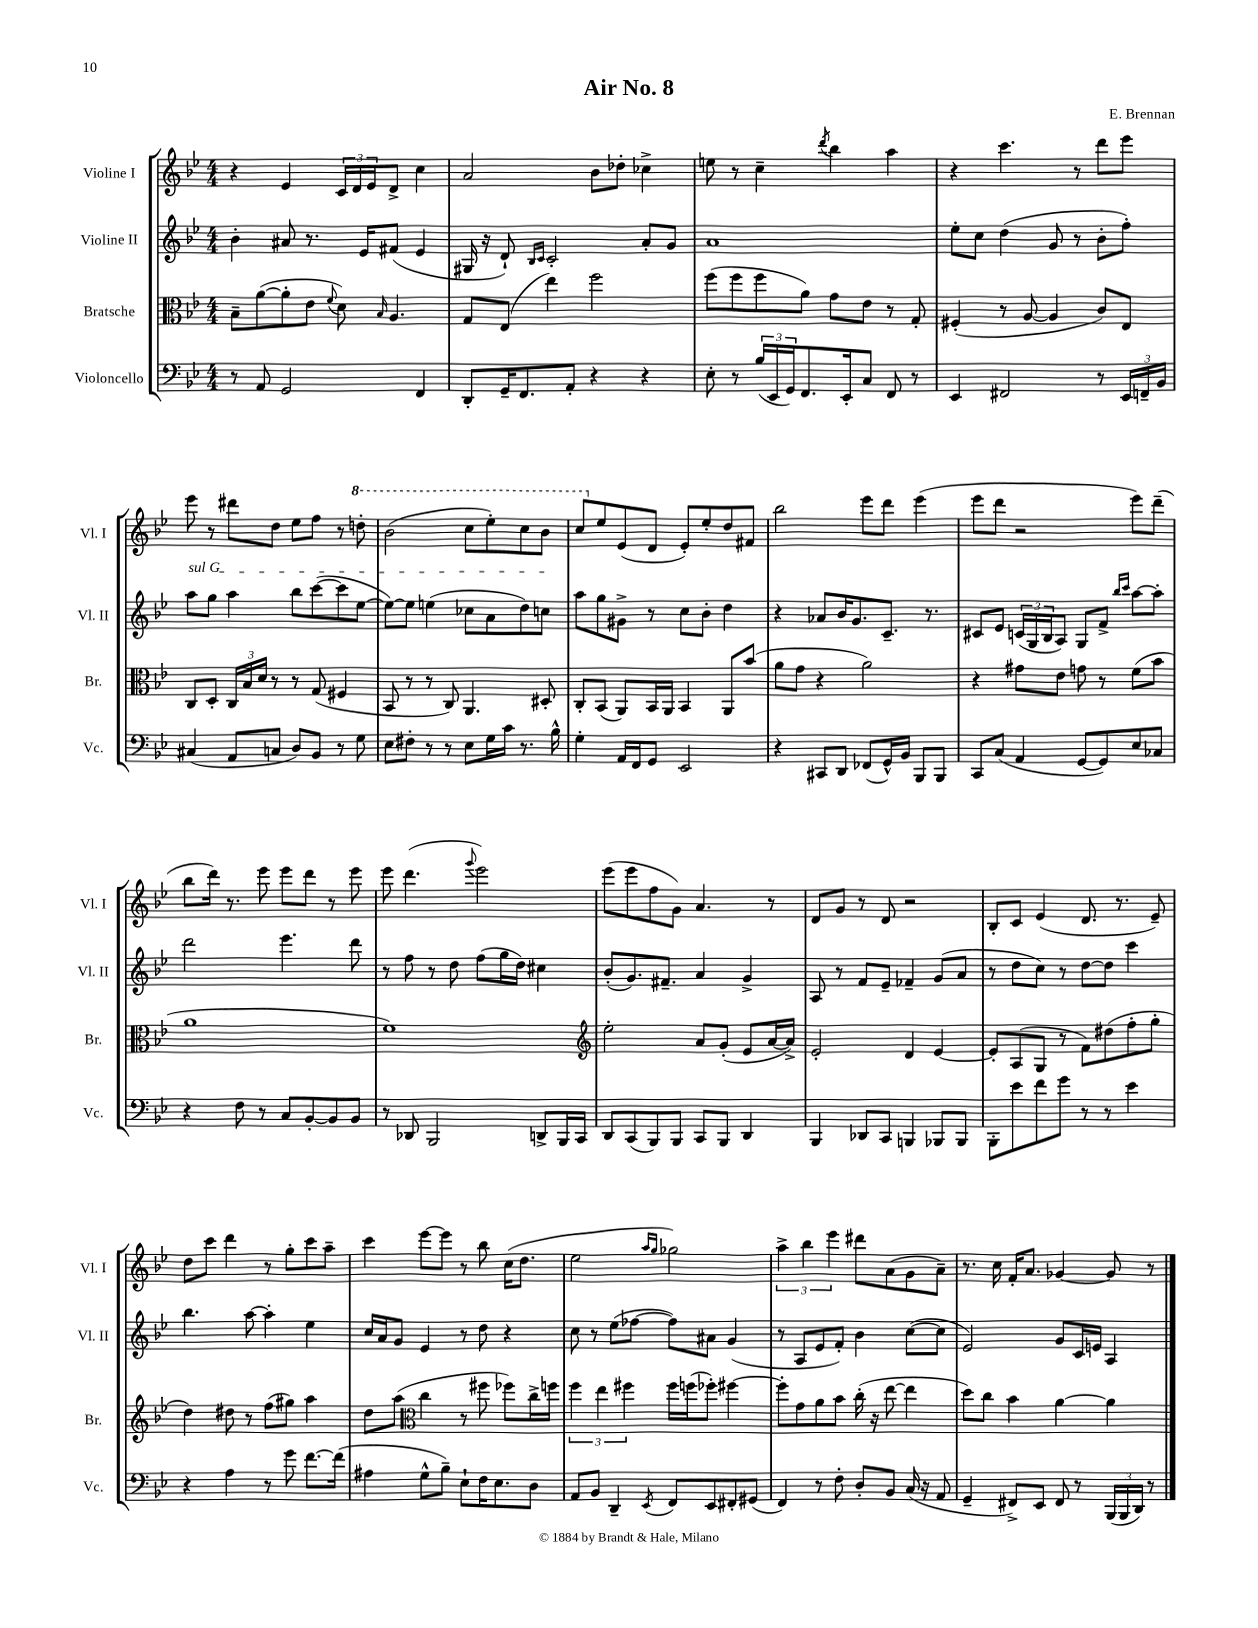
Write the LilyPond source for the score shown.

\header { title = "Air No. 8" composer = "E. Brennan" }
<<
\new StaffGroup <<
\new Staff = "s0" \with { instrumentName = "Violine I" shortInstrumentName = "Vl. I" } {
    \clef treble \key bes \major \numericTimeSignature \time 4/4
    r4 ees'4 \tuplet 3/2 { c'16 d'16 ees'16 } d'8-> c''4 |
    a'2 bes'8 des''8-. ces''4-> |
    e''8 r8 c''4-- \acciaccatura { d'''8 } bes''4 a''4 |
    r4 c'''4. r8 d'''8 ees'''8 |
    ees'''8 r8 dis'''8 d''8 ees''8 f''8 r8 \ottava #1 d'''8-. |
    bes''2( c'''8 ees'''8-.) c'''8 bes''8 |
    c'''8 \ottava #0 ees''8 ees'8( d'8 ees'8-.) ees''8-. d''8 fis'8 |
    bes''2 ees'''8 d'''8 ees'''4( |
    ees'''8 d'''8 r2 ees'''8) d'''8--( |
    bes''8 d'''16) r8. ees'''8 ees'''8 d'''8 r8 ees'''8 |
    ees'''8 d'''4.( \appoggiatura { g'''8 } ees'''2) |
    ees'''8( ees'''8 f''8 g'8) a'4. r8 |
    d'8 g'8 r8 d'8 r2 |
    bes8-. c'8 ees'4( d'8. r8. ees'8--) |
    d''8 c'''8 d'''4 r8 g''8-. c'''8 a''8-- |
    c'''4 ees'''8~ ees'''8 r8 bes''8 c''16( d''8. |
    ees''2 \grace { a''16 g''16 } ges''2) |
    \tuplet 3/2 { a''4-> bes''4 ees'''4 } dis'''8 a'8( g'8 a'8--) |
    r8. c''16 f'16-. a'8. ges'4~ ges'8 r8 \bar "|." |
}
\new Staff = "s1" \with { instrumentName = "Violine II" shortInstrumentName = "Vl. II" } {
    \clef treble \key bes \major \numericTimeSignature \time 4/4
    bes'4-. ais'8 r8. ees'16 fis'8( ees'4 |
    gis16 r16 d'8-!) \grace { bes16 c'16 } c'2-. a'8-. g'8 |
    a'1 |
    ees''8-. c''8 d''4( g'8 r8 bes'8-. f''8-.) |
    \once \override TextSpanner.bound-details.left.text = \markup { \italic "sul G" } a''8\startTextSpan g''8 a''4 bes''8 c'''8~( c'''8 ees''8~ |
    ees''8~) ees''8 e''4( ces''8 a'8 d''8) c''8\stopTextSpan |
    a''8 g''8 gis'8-> r8 c''8 bes'8-. d''4 |
    r4 aes'8 bes'16 g'8. c'8.-- r8. |
    cis'8 ees'8 \tuplet 3/2 { c'16( g16 bes16 } a8) g8 f'8-> \grace { bes''16 c'''16 } a''8~ a''8-. |
    d'''2 ees'''4. d'''8 |
    r8 f''8 r8 d''8 f''8( g''16 d''16) cis''4 |
    bes'8-.( g'8.) fis'8.-- a'4 g'4-> |
    a8 r8 f'8 ees'8-- fes'4-- g'8( a'8 |
    r8 d''8 c''8) r8 d''8~ d''8 c'''4 |
    bes''4. a''8~ a''4-. ees''4 |
    c''16 a'16 g'8 ees'4 r8 d''8 r4 |
    c''8 r8 ees''8( fes''8~ fes''8) ais'8 g'4( |
    r8 a8 ees'8 f'8-.) bes'4 c''8~( c''8 |
    ees'2) g'8 c'16 e'16 a4 \bar "|." |
}
\new Staff = "s2" \with { instrumentName = "Bratsche" shortInstrumentName = "Br." } {
    \clef alto \key bes \major \numericTimeSignature \time 4/4
    bes8-- a'8~( a'8-. ees'8 \appoggiatura { f'8 } d'8) \grace { bes16 } a4. |
    g8 ees8( ees''4) f''2 |
    f''8( f''8 f''8 a'8) g'8 ees'8 r8 g8-. |
    fis4-.( r8 a8~ a4 c'8) ees8 |
    c8 d8-. \tuplet 3/2 { c16 bes16 d'16 } r8 r8 g8( fis4 |
    bes,8 r8 r8 c8) a,4. dis8-. |
    c8-. bes,8( a,8) bes,16 a,16 bes,4 a,8 bes'8( |
    a'8 g'8 r4 a'2) |
    r4 gis'8 ees'8 g'8 r8 f'8( bes'8 |
    a'1 |
    f'1) |
    \clef treble ees''2-. a'8 g'8-.( ees'8 a'16~ a'16->) |
    ees'2-. d'4 ees'4~ |
    ees'8-. a8( g8 r8 f'8) dis''8( f''8-. g''8-. |
    d''4) dis''8 r8 f''8( gis''8) a''4 |
    d''8 a''8( \clef alto c''4 r8 fis''8 fes''8) c''16-> f''16 |
    \tuplet 3/2 { f''4 ees''4 fis''4 } fis''16 f''16( fes''8-.) fis''4~ |
    fis''8-. g'8 a'8 bes'8 c''16-.( r16 ees''8~ ees''4 |
    d''8) c''8 bes'4 a'4~ a'4 \bar "|." |
}
\new Staff = "s3" \with { instrumentName = "Violoncello" shortInstrumentName = "Vc." } {
    \clef bass \key bes \major \numericTimeSignature \time 4/4
    r8 a,8 g,2 f,4 |
    d,8-. g,16-- f,8. a,8-. r4 r4 |
    ees8-. r8 \tuplet 3/2 { bes16( ees,16 g,16) } f,8. ees,16-. c8 f,8 r8 |
    ees,4 fis,2 r8 \tuplet 3/2 { ees,16 f,16-- bes,16 } |
    cis4( a,8 c8 d8) bes,8 r8 g8 |
    ees8 fis8-. r8 r8 ees8 g16 c'16 r8. bes16-^ |
    g4-. a,16 f,16 g,8 ees,2 |
    r4 cis,8 d,8 fes,8( g,16-^) bes,16 bes,,8 bes,,8 |
    c,8 c8( a,4 g,8~ g,8) ees8 ces8 |
    r4 f8 r8 c8 bes,8~-. bes,8 bes,8 |
    r8 des,8 bes,,2 d,8-> bes,,16 c,16 |
    d,8 c,8( bes,,8) bes,,8 c,8 bes,,8 d,4 |
    bes,,4 des,8 c,8 b,,4 bes,,8 bes,,8 |
    bes,,8-. ees'8 f'8 g'8 r8 r8 ees'4 |
    r4 a4 r8 g'8 f'8.~ f'16( |
    ais4 g8-^ bes8--) ees8-! f16 ees8. d8 |
    a,8 bes,8 d,4-- \acciaccatura { ees,8 } f,8 ees,8 fis,8-. gis,8( |
    f,4) r8 f8-. d8-. bes,8 c16( r16 a,8 |
    g,4-- fis,8->) ees,8 fis,8 r8 \tuplet 3/2 { bes,,16( bes,,16 d,16) } r8 \bar "|." |
}
>>
>>
\layout { \context { \Score \remove "Bar_number_engraver" } }
